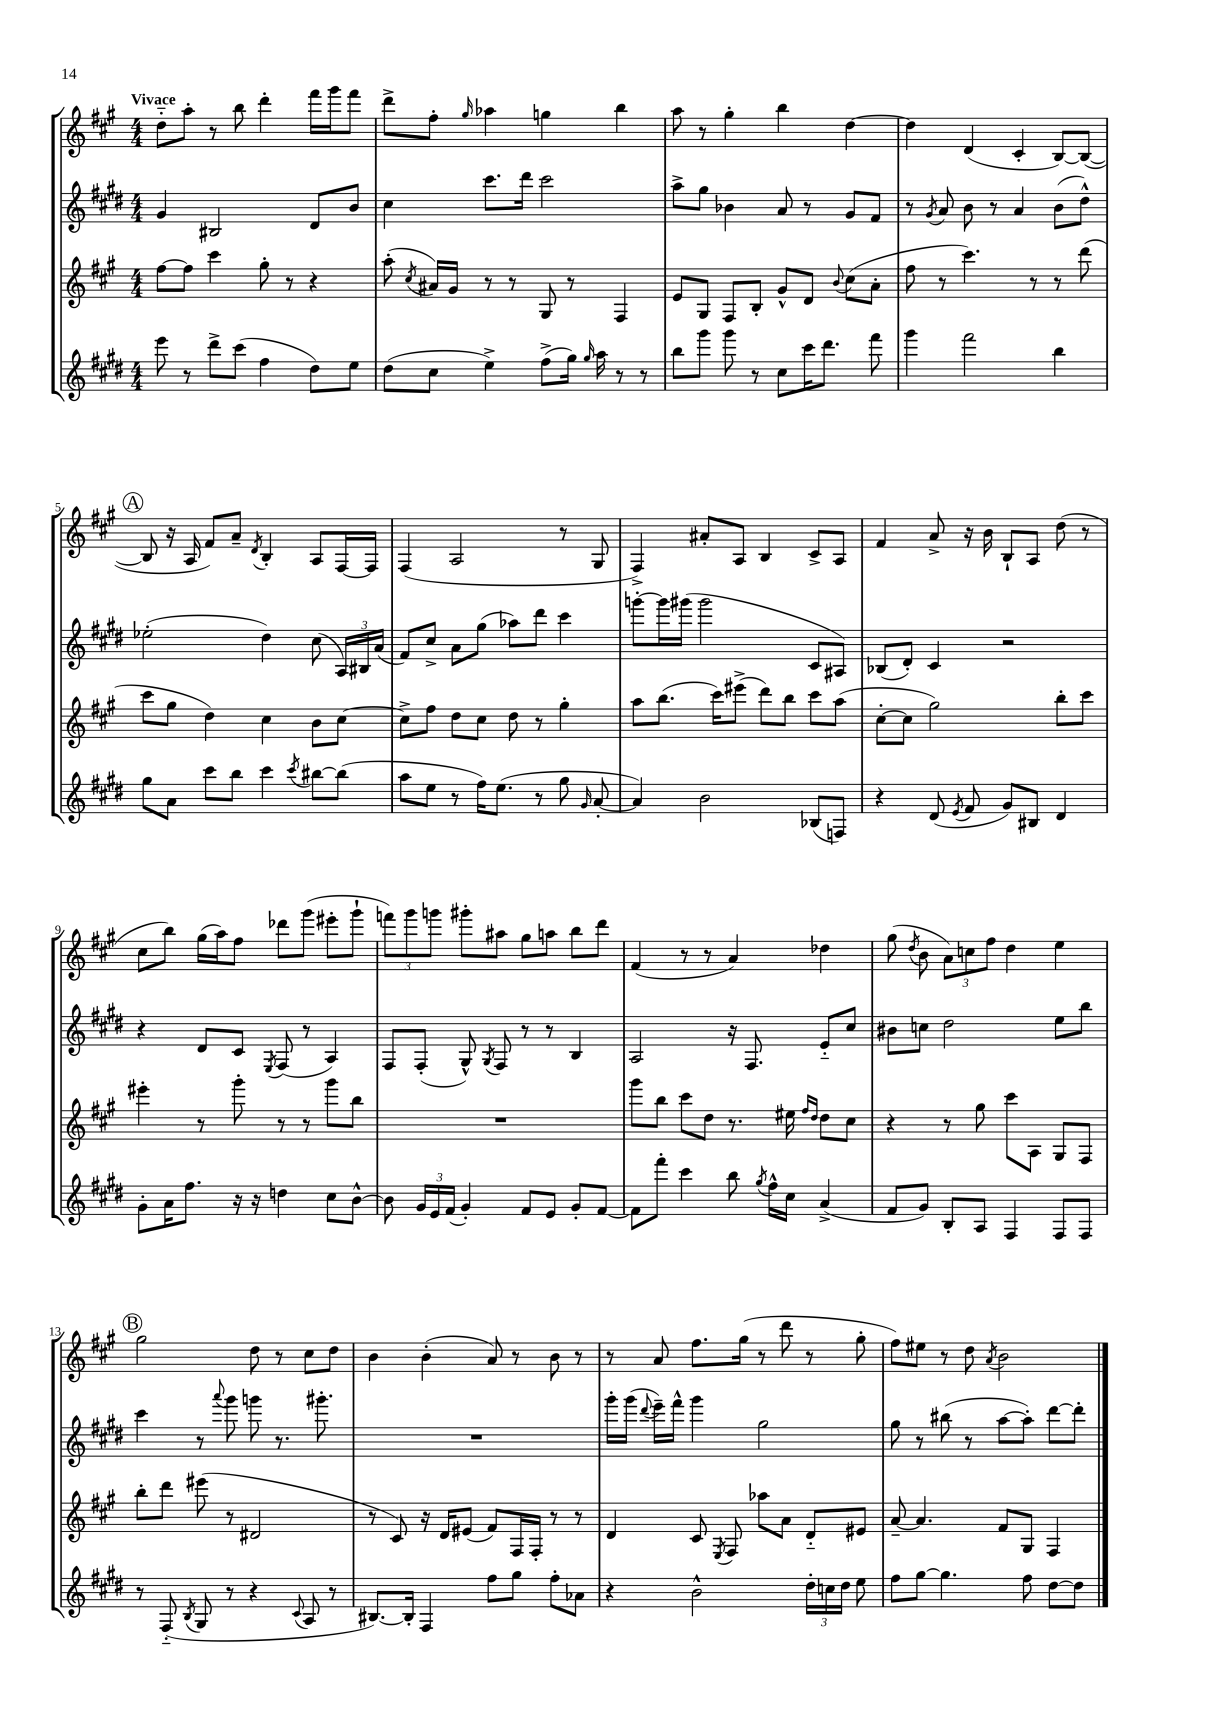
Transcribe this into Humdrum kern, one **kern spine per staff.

**kern	**kern	**kern	**kern
*staff4	*staff3	*staff2	*staff1
*clefG2	*clefG2	*clefG2	*clefG2
*k[f#c#g#d#]	*k[f#c#g#]	*k[f#c#g#d#]	*k[f#c#g#]
*M4/4	*M4/4	*M4/4	*M4/4
8eee	[8ff#	4g#	8dd'~
8r	8ff#]	.	8aa'
8ddd#^	4ccc#	2B#	8r
(8ccc#	.	.	8bb
4ff#	8gg#'	.	4ddd'
.	8r	.	.
8dd#)	4r	8d#	16fff#
.	.	.	16ggg#
8ee	.	8b	8fff#
=	=	=	=
(8dd#	(8aa'	4cc#	8ddd^
.	8qcc#	.	.
8cc#	16a#)	.	8ff#'
.	16g#	.	.
.	.	.	16qqgg#
4ee^)	8r	8.ccc#	4aa-
.	8r	.	.
.	.	16ddd#	.
(8ff#^	8G#	2ccc#	4gg
16gg#)	8r	.	.
16qqgg#	.	.	.
16aa	.	.	.
8r	4F#	.	4bb
8r	.	.	.
=	=	=	=
8bb	8e	8aa^	8aa
8ggg#	8G#	8gg#	8r
8ggg#	8F#	4b-	4gg#'
8r	8B'	.	.
8cc#	8g#^^	8a	4bb
16ccc#	8d	8r	.
8.ddd#	.	.	.
.	8qqb	.	.
.	(8cc#	8g#	[4dd
8fff#	8a'	8f#	.
=	=	=	=
4ggg#	8ff#	8r	4dd]
.	.	8qg#	.
.	8r	8a	.
2fff#	4.ccc#)	8b	(4d
.	.	8r	.
.	.	4a	4c#'
.	8r	.	.
4bb	8r	(8b	[8B)
.	(8ddd	8dd#^^)	(8B_
=	=	=	=
8gg#	8ccc#	(2ee-'	8B]
8a	8gg#	.	16r
.	.	.	16A
8ccc#	4dd)	.	8f#)
8bb	.	.	8a~
.	.	.	8qd
4ccc#	4cc#	4dd#)	4B'
8qccc#	.	.	.
[8bb#	8b	(8cc#	8A
(8bb#]	[8cc#	24A)	[16F#
.	.	24B#	.
.	.	.	16F#]
.	.	(24a	.
=	=	=	=
8aa	8cc#^]	8f#)	(4F#
8ee	8ff#	8cc#^	.
8r	8dd	8a	2A
16ff#)	8cc#	(8gg#	.
(8.ee	.	.	.
.	8dd	8aa-)	.
8r	8r	8ddd#	.
8gg#	4gg#'	4ccc#	8r
16qqg#	.	.	.
[8a'	.	.	8G#
=	=	=	=
4a])	8aa	[8ggg'	4F#^)
.	(8.bb	16ggg]	.
.	.	(16ggg#	.
2b	.	2ggg#	8a#'
.	16ccc#)	.	.
.	(8eee#^	.	8A
.	8ddd)	.	4B
.	8bb	.	.
(8B-	8ccc#	8c#	8c#^
8F)	(8aa	8A#)	8A
=	=	=	=
4r	[8cc#'	(8B-	4f#
.	8cc#]	8d#')	.
(8d#	2gg#)	4c#	8a^
8qe	.	.	.
8f#	.	.	16r
.	.	.	16b
8g#)	.	2r	8B`
8B#	.	.	8A
4d#	8bb'	.	(8dd
.	8ccc#	.	8r
=	=	=	=
8g#'	4eee#'	4r	8cc#
16a	.	.	8bb)
8.ff#	.	.	.
.	8r	8d#	(16gg#
.	.	.	16aa)
16r	8ggg#'	8c#	8ff#
16r	.	.	.
.	.	8qE	.
4dd	8r	(8F#	8ddd-
.	8r	8r	(8ggg#
8cc#	8ggg#	4A)	8eee#'
[8b^^	8bb	.	8ggg#`
=	=	=	=
8b]	1r	8F#	12fff)
.	.	.	12ggg#
24g#	.	(8F#'	.
24e	.	.	12ggg
(24f#	.	.	.
4g#')	.	8G#^^)	8ggg#'
.	.	8qG#	.
.	.	8F#	8aa#
8f#	.	8r	8gg#
8e	.	8r	8aa
8g#'	.	4B	8bb
[8f#	.	.	8ddd
=	=	=	=
8f#]	8ggg#	2A	(4f#
8fff#'	8bb	.	.
4ccc#	8ccc#	.	8r
.	8dd	.	8r
8bb	8.r	16r	4a)
.	.	8.F#	.
8qgg#	.	.	.
16ff#^^	.	.	.
16cc#	16ee#	.	.
.	16qqff#	.	.
.	16qqdd	.	.
(4a^	8dd	8e'~	4dd-
.	8cc#	8cc#	.
=	=	=	=
8f#	4r	8b#	(8gg#
.	.	.	8qdd
8g#)	.	8cc	8b
8B'	8r	2dd#	12a)
.	.	.	12cc
8A	8gg#	.	.
.	.	.	12ff#
4F#	8ccc#	.	4dd
.	8A	.	.
8F#	8G#	8ee	4ee
8F#	8F#	8bb	.
=	=	=	=
8r	8bb'	4ccc#	2gg#
(8F#'~	8ddd	.	.
8qB	.	.	.
8G#	(8eee#	8r	.
.	.	8qqaaa	.
8r	8r	8ggg#	.
4r	2d#	8ggg	8dd
.	.	8.r	8r
8qqc#	.	.	.
8A	.	.	8cc#
.	.	8.ggg#'	.
8r	.	.	8dd
=	=	=	=
[8.B#)	8r	1r	4b
.	8c#)	.	.
16B#']	.	.	.
4F#	16r	.	(4b'
.	16d	.	.
.	(8e#	.	.
8ff#	8f#)	.	8a)
8gg#	16F#	.	8r
.	16F#'	.	.
8ff#'	8r	.	8b
8a-	8r	.	8r
=	=	=	=
4r	4d	16ggg#'	8r
.	.	(16ggg#	.
.	.	8qqddd#	.
.	.	16eee~)	8a
.	.	16fff#^^	.
2b^^	8c#	4ggg#	8.ff#
.	8qE	.	.
.	8F#	.	.
.	.	.	(16gg#
.	8aa-	2gg#	8r
.	8a	.	8ddd
24dd#'	8d'~	.	8r
24cc	.	.	.
24dd#	.	.	.
8ee	8e#	.	8gg#'
=	=	=	=
8ff#	[8a~	8gg#	8ff#)
[8gg#	4.a]	8r	8ee#
4.gg#]	.	(8bb#	8r
.	.	8r	8dd
.	.	.	8qa
.	8f#	[8aa	2b
8ff#	8G#	8aa'])	.
[8dd#	4F#	[8ddd#	.
8dd#]	.	8ddd#']	.
==	==	==	==
*-	*-	*-	*-
